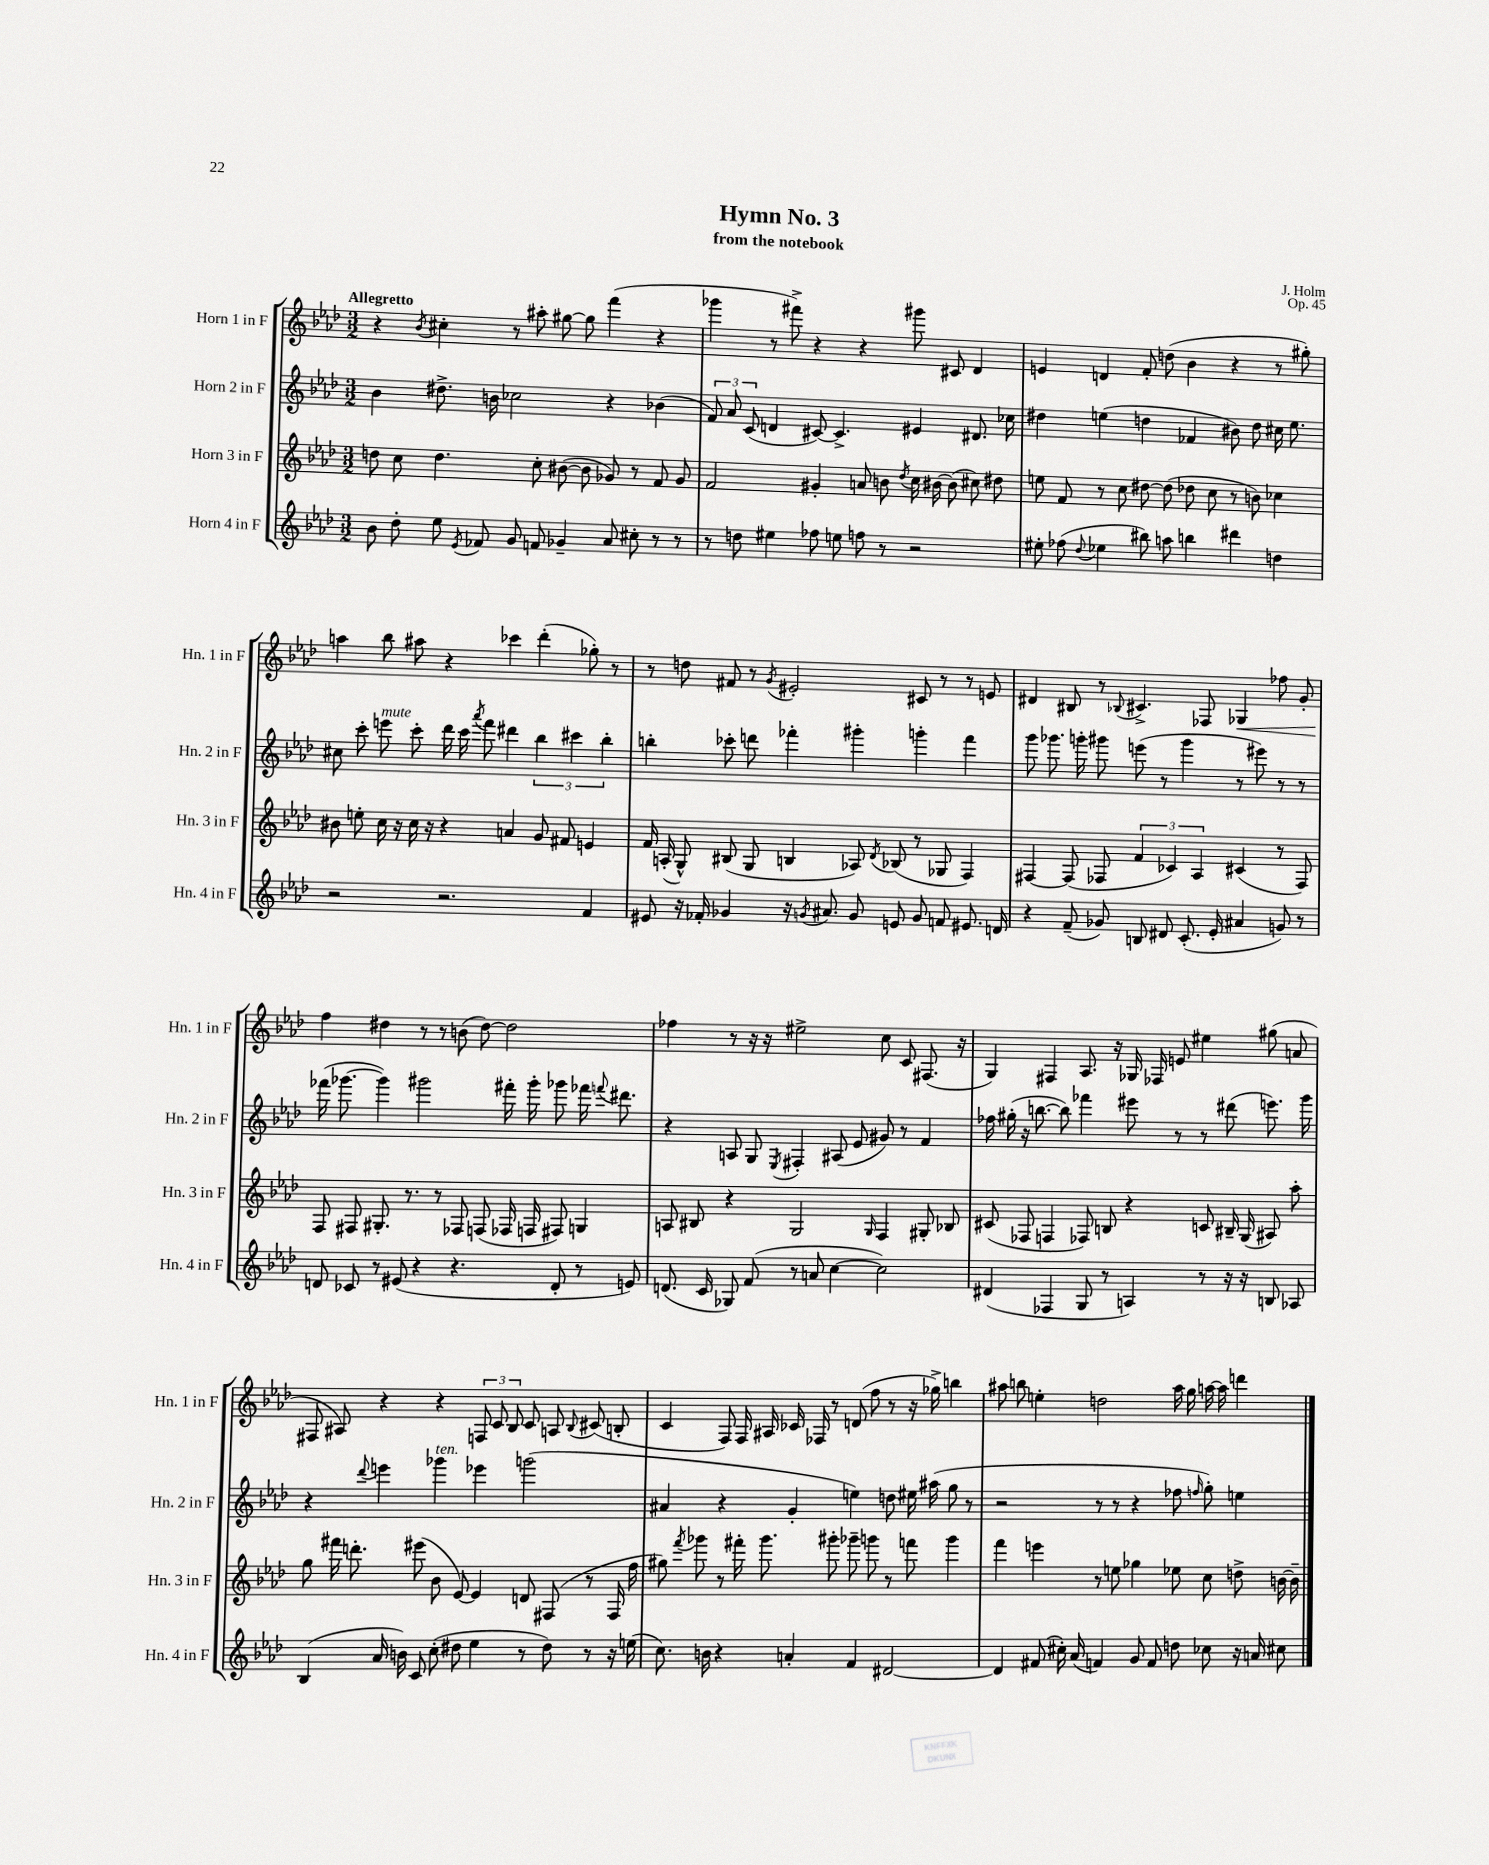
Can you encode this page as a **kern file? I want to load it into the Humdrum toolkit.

**kern	**kern	**kern	**kern
*staff4	*staff3	*staff2	*staff1
*clefG2	*clefG2	*clefG2	*clefG2
*k[b-e-a-d-]	*k[b-e-a-d-]	*k[b-e-a-d-]	*k[b-e-a-d-]
*M3/2	*M3/2	*M3/2	*M3/2
8b-	8dd	4b-	4r
8dd-'	8cc	.	.
.	.	.	8qb-
8ee-	4.dd	8.dd#^	4cc#'
8qe-	.	.	.
8f-	.	.	.
.	.	16b	.
8g	.	2cc-	8r
8f	8cc'	.	8aa#'
4g-~	([8b#	.	[8gg#
.	8b#]	.	8gg#]
8a-	8g-)	4r	(4fff
8cc#'	8r	.	.
8r	8f	(4b-	4r
8r	8g-	.	.
=	=	=	=
8r	2f	12f)	4ggg-
.	.	12a-	.
8dd	.	.	.
.	.	(12c	.
4ee#	.	4d	8r
.	.	.	8fff#^)
8ff-	4g#'	[8c#)	4r
8ee	.	4.c#^]	.
8ff	8a	.	4r
8r	8b	.	.
.	8qdd-	.	.
2r	16cc	4e#	8ggg#
.	[16b#	.	.
.	(8b#]	.	8c#
.	8cc#)	8.d#	4d-
.	8dd#	.	.
.	.	16cc-	.
=	=	=	=
8ee#'	8ee	4dd#	4e
(8ff-	8f	.	.
8qqdd-	.	.	.
4ee-	8r	(4ee	4d
.	8cc	.	.
8bb#)	[8dd#	4dd	8f'
8aa	(8dd#]	.	(8dd
4bb	8dd-	4f-	4b-
.	8cc	.	.
4ddd#	8r	8b#)	4r
.	8b)	8dd	.
4dd	4cc-	16cc#	8r
.	.	8.ee	.
.	.	.	8gg#')
=	=	=	=
2r	8b#	8cc#	4aa
.	8ee'	8ccc'	.
.	16cc	8eee	8bb-
.	16r	.	.
.	16cc	8ccc'	8aa#
.	16r	.	.
2.r	4r	16ddd-	4r
.	.	16ccc	.
.	.	8qaaa-	.
.	.	8fff	.
.	4a	4ddd#	4ccc-
.	8g	6bb-	(4ddd-'
.	8f#	.	.
.	.	6ccc#	.
4f	4e	.	8gg-')
.	.	6bb-'	.
.	.	.	8r
=	=	=	=
8e#	16f	4bb'	8r
.	(16A'	.	.
16r	8G^^)	.	8dd
16f-'	.	.	.
4g-	(8B#	8ccc-'	8f#
.	8G	8ddd	8r
.	.	.	8qg
16r	4B	4fff-'	2e#'
8qg	.	.	.
8.a#	.	.	.
8g	8A-)	4ggg#'	.
.	8qd-	.	.
8e	(8B-	.	.
8g	8r	4ggg'	8c#
8f	8G-	.	8r
8.e#	4F)	4fff-	8r
.	.	.	8e
16d	.	.	.
=	=	=	=
4r	[4F#	8ggg	4d#
.	.	8.ggg-	.
(8f~	(8F#]	.	8B#
.	.	16ggg'	.
8g-)	8F-	8ggg#	8r
.	.	.	8qqB-
8B	6f	(8eee	4.c#^
8d#	.	8r	.
.	6c-)	.	.
(8.c'	.	4ggg#	.
.	6A-	.	.
.	.	.	8F-
16e-'	.	.	.
4a#	(4c#	8r	4G-
.	.	8eee#)	.
8g)	8r	8r	8ff-
8r	8F-)	8r	8g'
=	=	=	=
8d	8F	(16fff-	4ff
.	.	[8.ggg-	.
8c-	8F#	.	.
8r	8.G#'	4ggg-])	4dd#
(8e#	.	.	.
.	8.r	.	.
4r	.	2ggg#	8r
.	8r	.	8r
4.r	8F-	.	(8b
.	(8F	.	[8dd#)
.	16F-	16fff#'	2dd#]
.	16F	16ggg#'	.
8d'	8F#)	8ggg-	.
8r	4G	16fff-	.
.	.	8qqfff	.
.	.	8.ddd#	.
8e)	.	.	.
=	=	=	=
(8.d	8A	4r	4ff-
.	8B#	.	.
16c	.	.	.
8G-)	4r	8A	8r
(8f	.	8G	16r
.	.	.	16r
.	.	8qE-	.
8r	2G	4F#'	2ee#^
8a	.	.	.
[4cc	.	(8A#	.
.	.	8e-	.
.	16qqG	.	.
2cc])	4F	8g#)	8cc
.	.	8r	8c
.	8G#'	4f	(8.F#
.	8B-	.	.
.	.	.	16r
=	=	=	=
(4d#	(8c#	16ff-	4G)
.	.	(16gg#'	.
.	8F-	16r	.
.	.	[8.bb	.
4F-	4F	.	4F#
.	.	8bb])	.
8G	8F-)	4fff-	8.A-
8r	8B	.	.
.	.	.	16r
4A)	4r	8eee#	16G-
.	.	.	16F-
.	.	8r	8e
8r	8c	8r	4ee#
16r	16B#~	(8ddd#	.
16r	(16G	.	.
8B	8A#)	8.eee)	(8gg#
8A-	8aa-'	.	8a
.	.	16ggg	.
=	=	=	=
(4B-	8gg	4r	8F#
.	16fff#	.	8A#)
.	8.ddd'	.	.
.	.	8qqddd-	.
16a-	.	4eee	4r
16b)	.	.	.
8c	(8eee#	.	.
(8cc'	8b-	4ggg-	4r
8dd#	[8e-)	.	.
4ee-	4e-]	4eee-	12F
.	.	.	12c
.	.	.	12B-
8r	8d	(2ggg	8c
8dd#)	(8F#	.	8A
.	.	.	8qqB-
8r	8r	.	(8c#
16r	16F#	.	8B'
(16ee	16ff	.	.
=	=	=	=
8.cc)	8gg#)	4a#	4c
.	8qfff	.	.
.	8ggg-	.	.
16b	.	.	.
4r	8r	4r	8F)
.	16fff#'	.	16F
.	8.ggg-	.	16A#
4a'	.	4g'	16c-
.	.	.	16F-
.	8ggg#'	.	8r
4f	8ggg-~	4ee)	(8d
.	8ggg	.	8ff
[2d#	8r	8dd	8r
.	8fff	16ee#	16r
.	.	(16aa#	16gg-^)
.	4ggg	8gg	4bb
.	.	8r	.
=	=	=	=
4d#]	4fff	2r	8aa#
.	.	.	8bb
(8f#	4eee	.	4ee'
16cc#')	.	.	.
(16a-	.	.	.
4f)	8r	8r	2dd
.	8ee	8r	.
8g	4gg-	4r	.
8f	.	.	.
8dd	8ee-	8ff-	16aa#
.	.	.	16gg
.	.	16qqff	.
8cc-	8cc	8gg')	[16aa
.	.	.	16aa]
16r	8dd^	4ee	4ddd
16a	.	.	.
8cc#	[16b	.	.
.	16b~]	.	.
==	==	==	==
*-	*-	*-	*-
